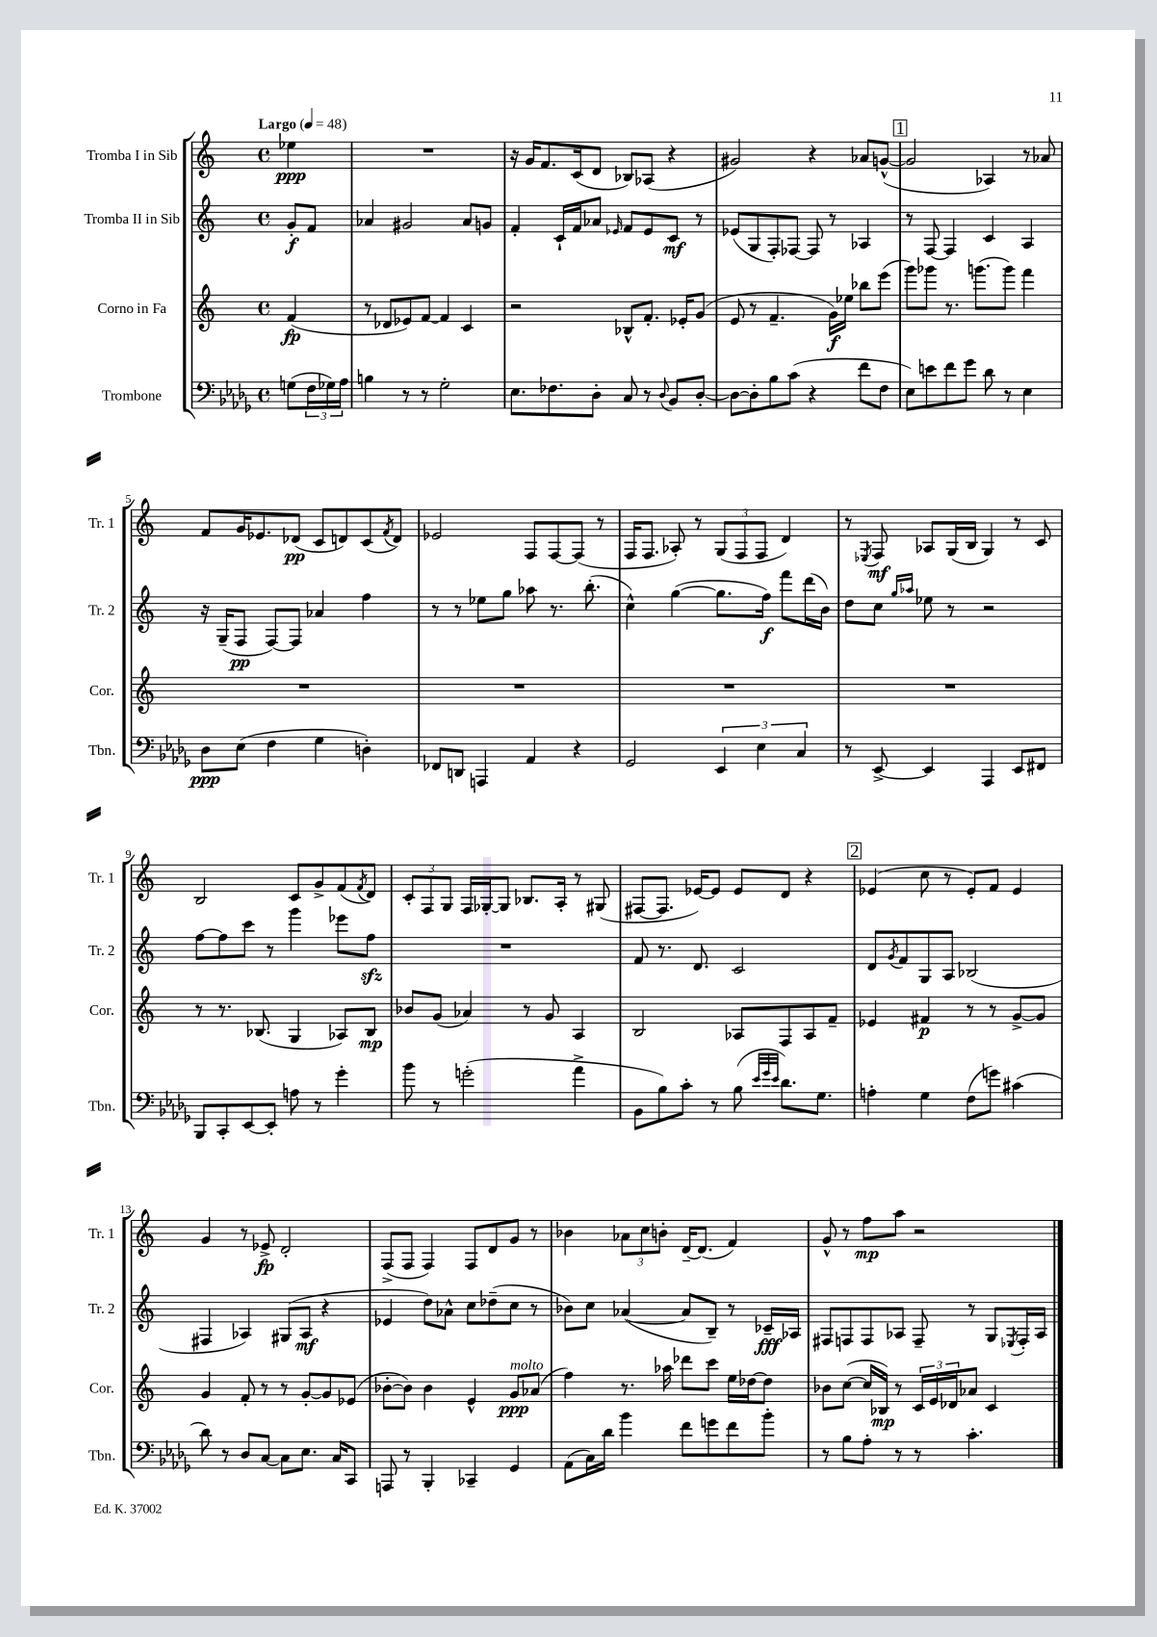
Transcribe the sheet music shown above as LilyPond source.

<<
\new StaffGroup <<
\new Staff = "s0" \with { instrumentName = "Tromba I in Sib" shortInstrumentName = "Tr. 1" } {
    \clef treble \key c \major \defaultTimeSignature \time 4/4 \partial 4 \tempo "Largo" 4 = 48
    ees''4\ppp |
    R1 |
    r16 g'16 f'8. c'16( d'8 bes8) aes8( r4 |
    gis'2) r4 aes'8 g'8~-^( |
    \mark \markup { \box "1" } g'2 aes4) r8 aes'8 |
    f'8 g'16 ees'8. des'8\pp( c'8 d'8) c'8( \acciaccatura { f'8 } d'8) |
    ees'2 f8 f8~ f8( r8 |
    f16 f8. aes8-.) r8 \tuplet 3/2 { g8( f8 f8 } d'4) |
    r8 \acciaccatura { ees8 } f8\mf aes8 g16( b16 g4) r8 c'8 |
    b2 c'8 g'8-> f'8( \acciaccatura { f'8 } d'8) |
    \tuplet 3/2 { c'8-. f8 g8 } f16 ges16~-. ges8 bes8. a16-. r8 gis8( |
    fis8~ fis8. ees'16~) ees'8 ees'8 d'8 r4 |
    \mark \markup { \box "2" } ees'4( c''8 r8 ees'8-.) f'8 ees'4 |
    g'4 r8 ees'8->\fp d'2-. |
    f8->( f8 f4) f8 d'8 g'8 r8 |
    bes'4 \tuplet 3/2 { aes'8 c''8 b'8-. } d'16~-- d'8.( f'4) |
    g'8-^ r8 f''8\mp a''8 r2 \bar "|." |
}
\new Staff = "s1" \with { instrumentName = "Tromba II in Sib" shortInstrumentName = "Tr. 2" } {
    \clef treble \key c \major \defaultTimeSignature \time 4/4 \partial 4
    g'8-.\f f'8 |
    aes'4 gis'2 aes'8 g'8 |
    f'4-. c'16-! f'16 aes'8 \grace { ees'16 } f'8 ees'8 c'8\mf r8 |
    ees'8( g8 f8-.) fes8~ fes8 r8 aes4 |
    \mark \markup { \box "1" } r8 f8~ f4 c'4 a4 |
    r16 g16--( f8\pp f8~) f8 aes'4 f''4 |
    r8 r8 ees''8 g''8 aes''8 r8. b''8.-.( |
    c''4-^) g''4~( g''8. f''16\f) f'''8 d'''16( b'16) |
    d''8 c''8 \grace { g''16 aes''16 } ees''8 r8 r2 |
    f''8~ f''8 c'''8 r8 g'''4 ees'''8 f''8\sfz |
    R1 |
    f'8 r8. d'8. c'2 |
    \mark \markup { \box "2" } d'8 \acciaccatura { g'8 } f'8 g8 a8 bes2( |
    fis4 aes4) gis8( aes8\mf r4 |
    ees'4 d''8) aes'8-^ c''8 des''8--( c''8 r8 |
    bes'8) c''8 aes'4~( aes'8 b8--) r8 ces'16--\fff aes16 |
    fis8 f8 f8 aes8 f8-- r8 g8 \acciaccatura { ees8 } f16-. aes16 \bar "|." |
}
\new Staff = "s2" \with { instrumentName = "Corno in Fa" shortInstrumentName = "Cor." } {
    \clef treble \key c \major \defaultTimeSignature \time 4/4 \partial 4
    f'4\fp( |
    r8 des'8 ees'8) f'8~ f'4 c'4 |
    r2 bes8-^ f'8.-. ees'16-. g'8( |
    e'8 r8 f'4.-- g'16\f) ees''16 bes''8 e'''8( |
    \mark \markup { \box "1" } g'''8) ges'''8 r8. g'''8.( g'''8) f'''4 |
    R1 |
    R1 |
    R1 |
    R1 |
    r8 r8. bes8.( g4 aes8) bes8\mp |
    bes'8 g'8( aes'4) r8 g'8 a4 |
    b2 aes8 f8 aes8 f'8-- |
    \mark \markup { \box "2" } ees'4 fis'4\p r8 r8 g'8~-> g'8 |
    g'4 f'8-. r8 r8 g'8~-. g'8 ees'8( |
    bes'8~-. bes'8) bes'4 e'4-^ g'8\ppp^\markup { \italic "molto" } aes'8( |
    f''4) r8. aes''16 des'''8 c'''8 e''16 des''16~ des''8 |
    bes'8 c''8~( c''16 bes16\mp) r8 \tuplet 3/2 { c'16 e'16 des'16 } aes'8 c'4 \bar "|." |
}
\new Staff = "s3" \with { instrumentName = "Trombone" shortInstrumentName = "Tbn." } {
    \clef bass \key des \major \defaultTimeSignature \time 4/4 \partial 4
    g8( \tuplet 3/2 { f16 ges16) aes16 } |
    b4 r8 r8 ges2-. |
    ees8. fes8. des8-. c8 r8 \appoggiatura { des8 } bes,8 des8~-. |
    des8~ des8-. bes8 c'8( r4 f'8 f8 |
    \mark \markup { \box "1" } ees8) e'8 f'8 ges'8 des'8 r8 ees4 |
    des8\ppp ees8( f4 ges4 d4-.) |
    fes,8 d,8 a,,4 aes,4 r4 |
    ges,2 \tuplet 3/2 { ees,4 ees4 c4 } |
    r8 ees,8~-> ees,4 aes,,4 ees,8 fis,8 |
    bes,,8 c,8-. ees,8~ ees,8-. a8 r8 ges'4-. |
    bes'8 r8 g'2-.( aes'4-> |
    bes,8 bes8) c'8-. r8 bes8( \grace { ees'32 ges'32 ees'32 } des'8.) ges8. |
    \mark \markup { \box "2" } a4-. ges4 f8( g'8) cis'4( |
    des'8) r8 des8 c8~ c8 ees8. c16 c,8 |
    a,,8 r8 bes,,4-. ces,4-- ges,4 |
    aes,8( c16) des'16 bes'4 f'8 g'8 f'8 bes'8-. |
    r8 bes8 aes8-. r8 r8 c'4.-. \bar "|." |
}
>>
>>
